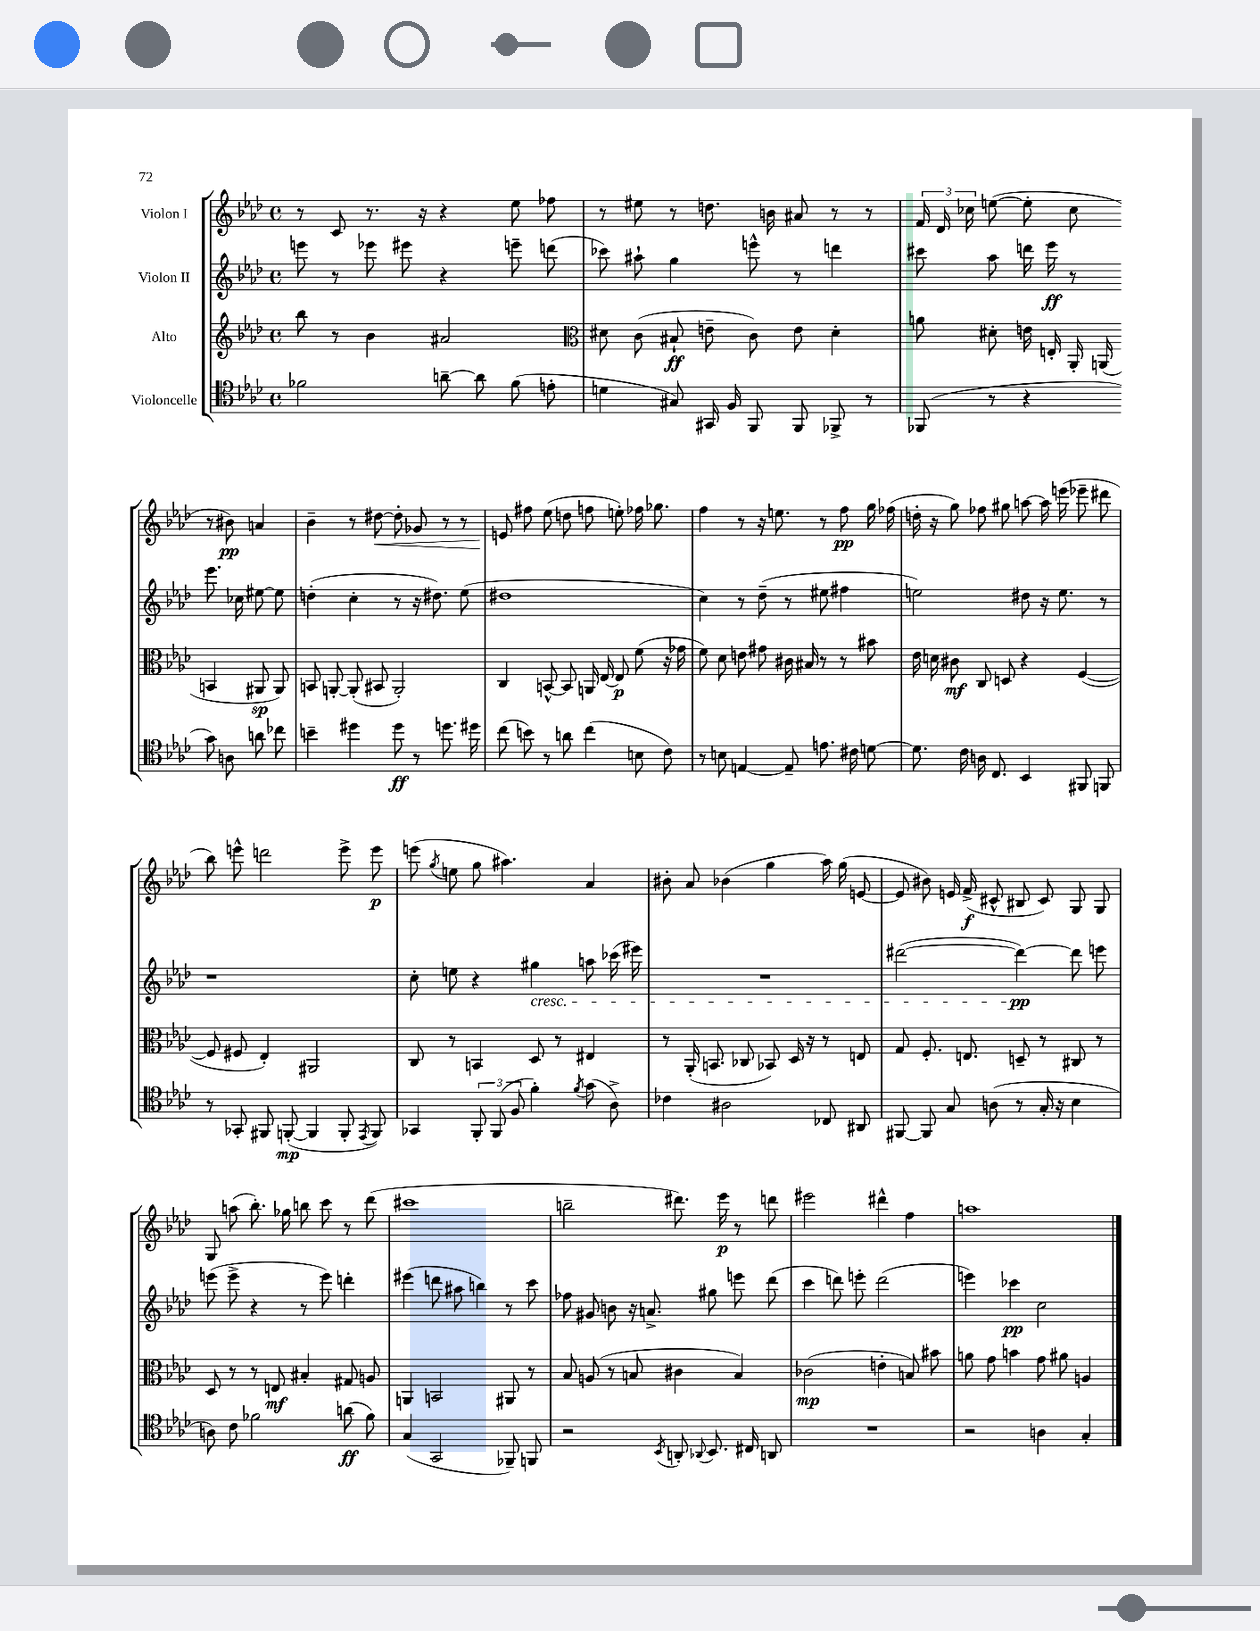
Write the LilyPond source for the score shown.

<<
\new StaffGroup <<
\new Staff = "s0" \with { instrumentName = "Violon I" } {
    \clef treble \key aes \major \defaultTimeSignature \time 4/4
    \autoBeamOff r8 c'8 r8. r16 r4 ees''8 fes''8 |
    r8 eis''8 r8 d''8. b'16 ais'8 r8 r8 |
    \tuplet 3/2 { f'16 des'16 ces''16 } e''8~( e''8-. ces''8 r8 bis'8\pp) a'4 |
    bes'4-- r8 dis''8~\< dis''8-. ges'8 r8 r8 |
    e'8\! fis''8 ees''8( d''8 f''8 e''8-.) fes''16 ges''8. |
    f''4 r8 r16 e''8. r8 f''8\pp g''16 fes''16( |
    d''16-. r16 g''8) fes''8 gis''8 a''8~ a''16 e'''16( ees'''8-- dis'''8 |
    bes''8) e'''8-^ d'''2 e'''8-> e'''8\p |
    e'''8( \acciaccatura { g''8 } e''8 g''8 ais''4.) aes'4 |
    bis'8-. aes'8 bes'4( g''4 aes''16) g''16( e'8~ |
    e'8 bis'8) e'16 f'16->\f( cis'8-^ bis8 cis'8) g8 g8 |
    g8 a''8( bes''8.-.) ges''16 b''8 c'''8 r8 des'''8( |
    cis'''1 |
    b''2-- dis'''8.) ees'''16\p r8 d'''8 |
    eis'''2 dis'''4-^ f''4 |
    a''1 \bar "|." |
}
\new Staff = "s1" \with { instrumentName = "Violon II" } {
    \clef treble \key aes \major \defaultTimeSignature \time 4/4
    \autoBeamOff e'''8 r8 ees'''8 eis'''8 r4 e'''8-- d'''8( |
    ces'''8) ais''8-! g''4 e'''8-^ r8 d'''4 |
    cis'''8 aes''8 d'''16 ees'''16\ff r8 ees'''8. ces''16 eis''8~ eis''8 |
    d''4-.( c''4-. r8 r16 dis''8.) ees''8( |
    dis''1 |
    c''4) r8 des''8--( r8 eis''8 fis''4 |
    e''2) dis''8 r16 e''8. r8 |
    r1 |
    c''8-. e''8 r4 gis''4\cresc a''8 ces'''16( eis'''16) |
    R1 |
    dis'''2~( dis'''4~\pp\!) dis'''8 e'''8 |
    e'''8( e'''8-> r4 r8 e'''8) d'''4-. |
    eis'''4( d'''8 ais''8 b''4) r8 c'''8 |
    fes''8 gis'8 b'8 r16 a'8.-> gis''8 e'''8 des'''8( |
    c'''4 d'''8) e'''8-. d'''2( |
    e'''4) ces'''4\pp c''2 \bar "|." |
}
\new Staff = "s2" \with { instrumentName = "Alto" } {
    \clef treble \key aes \major \defaultTimeSignature \time 4/4
    \autoBeamOff bes''8 r8 bes'4 ais'2 |
    \clef alto dis'8 c'8( bis8-!\ff e'8-- c'8) e'8 dis'4-. |
    a'8 dis'8-. e'16 e16-. aes,16-. a,16( b,4 ais,8\sp ais,8) |
    b,8 a,8~-. a,8-.( bis,8 a,2-.) |
    c4 b,8~-^ b,8 a,16 ees16~ ees8\p f'8( r16 ges'16 |
    f'8) des'8 e'8 gis'8 cis'16 bis16 r8 r8 bis'8 |
    ees'16 d'16 cis'8\mf c8 d8 r4 f4~( |
    f8 fis8 ees4-.) ais,2 |
    c8 r8 b,4 des8 r8 eis4 |
    r8 aes,16-.( b,8. ces8 bes,8) des16 r16 r8 e8 |
    g8 f8.-. e8. d8-- r8 cis8 r8 |
    des8 r8 r8 e8\mf bis4-. gis8 a8 |
    a,4 b,2 ais,8 r8 |
    bes8 a8( r8 b8 cis'4 b4) |
    ces'2\mp( e'4-. b8) bis'8 |
    a'8 g'8 b'4 g'8 ais'8 a4 \bar "|." |
}
\new Staff = "s3" \with { instrumentName = "Violoncelle" } {
    \clef tenor \key aes \major \defaultTimeSignature \time 4/4
    \autoBeamOff fes'2 a'8~-- a'8 fes'8( e'8-. |
    d'4 gis8) gis,16 f16 f,8 f,8 fes,8-> r8 |
    fes,8( r8 r4 g'8) a8 a'8 ces''8 |
    b'4-- dis''4 dis''8\ff r8 d''8. dis''16 |
    c''8( b'8) r8 a'8 c''4( b8 c'8) |
    r8 b8 e4~ e8-- e'8. cis'16 d'8~ |
    d'8. c'16 a16 c8. bes,4 fis,8 f,8 |
    r8 ges,8-. fis,8 f,8~-.\mp( f,4 f,8-. \acciaccatura { ees,8 } f,8) |
    ges,4 \tuplet 3/2 { f,8-. f,8( f8 } f'4-.) \acciaccatura { f'8 } g'8( aes8->) |
    ces'4 ais2 ces8 ais,8 |
    fis,8~ fis,8 g8 a8( r8 g16-. r16 bes4 |
    a8) c'8 fes'2 a'8\ff( fes'8) |
    g4( g,2 fes,8--) f,8 |
    r2 \acciaccatura { bes,8 } a,8-. \appoggiatura { aes,8 } bes,8. cis16 a,8 |
    R1 |
    r2 a4 g4-. \bar "|." |
}
>>
>>
\layout { \context { \Score \remove "Bar_number_engraver" } }
